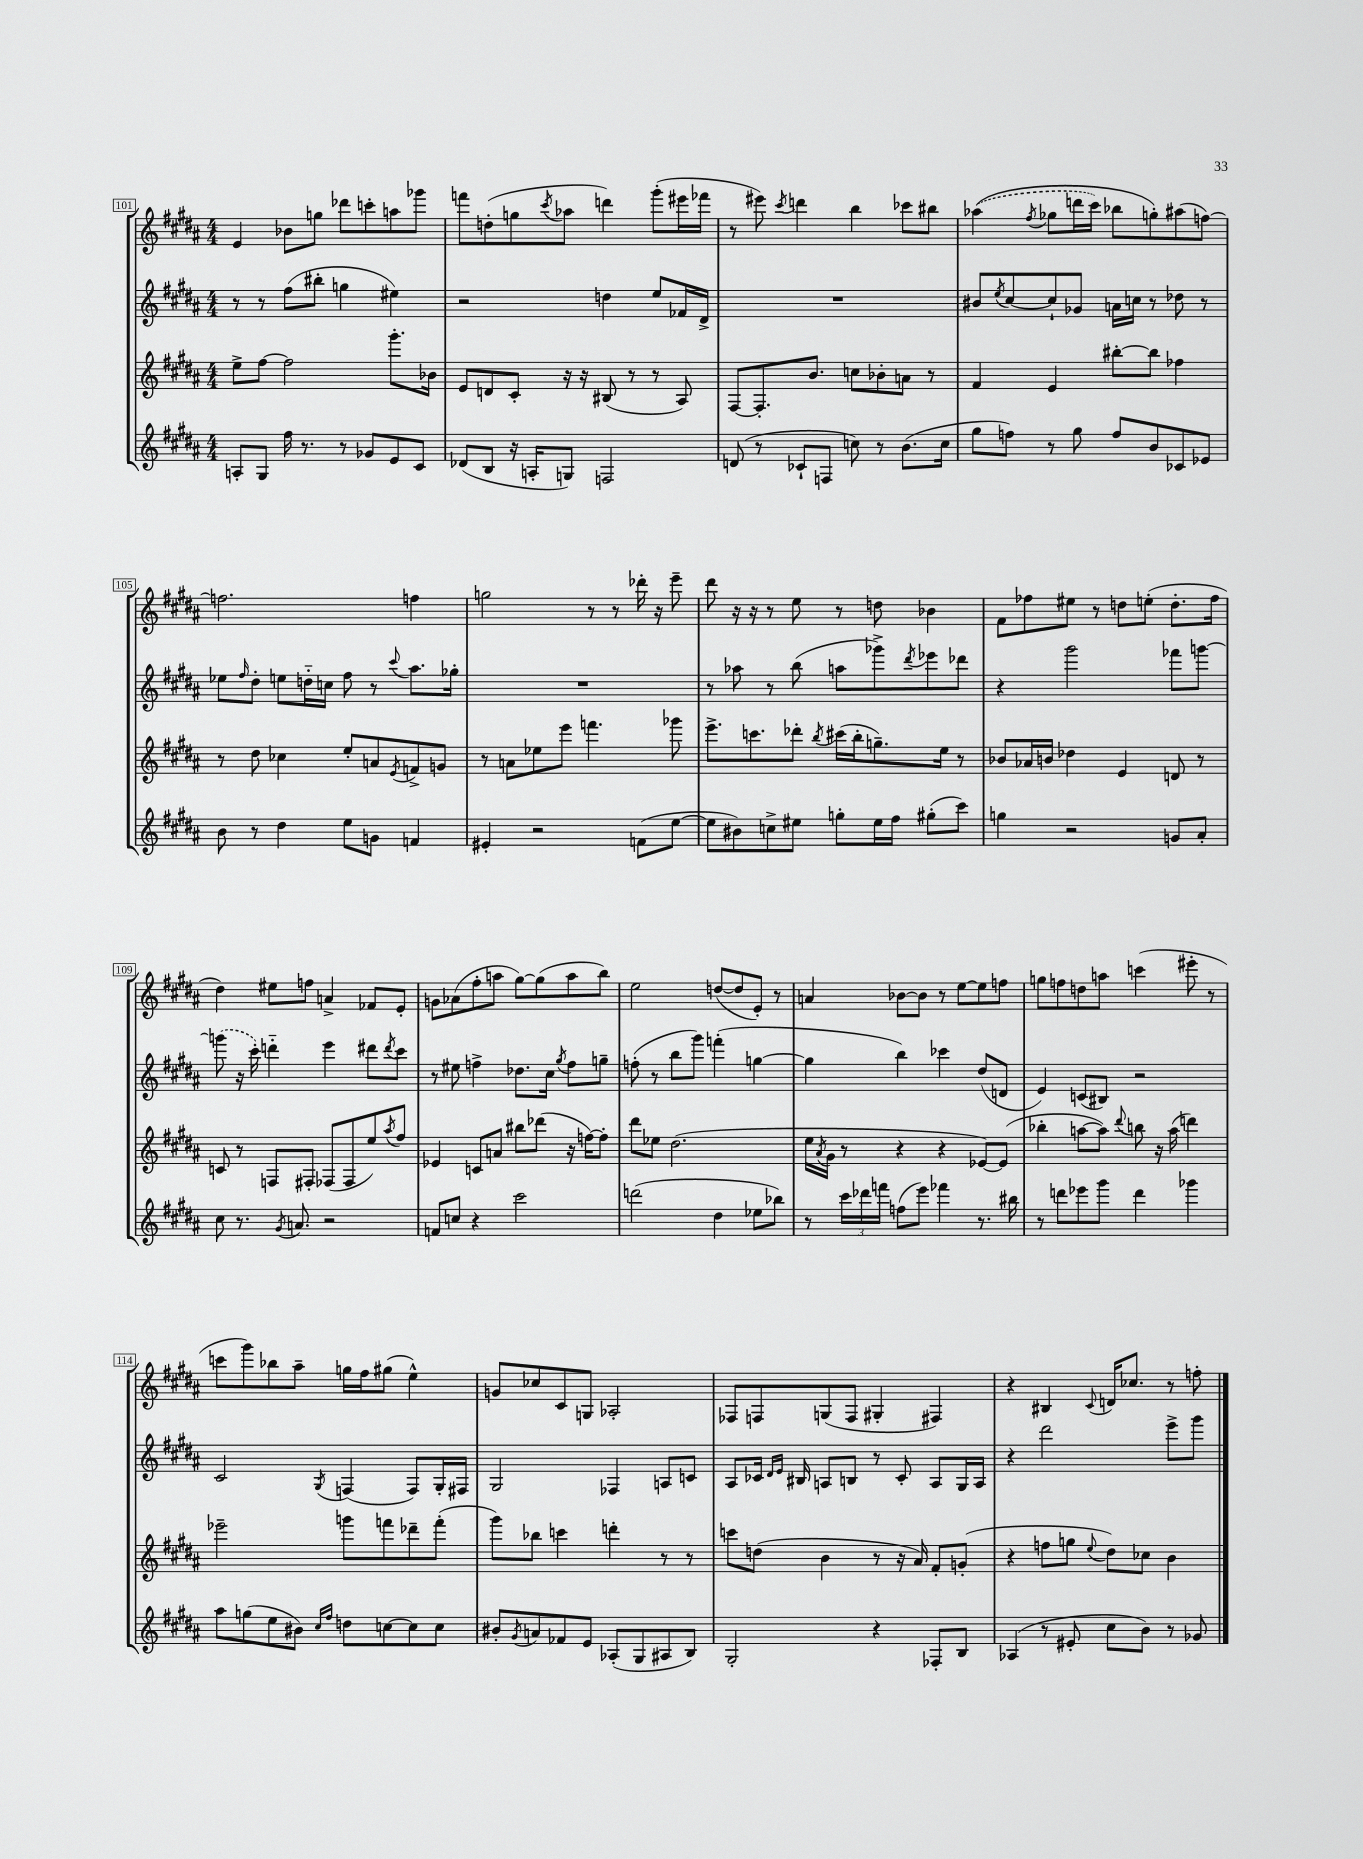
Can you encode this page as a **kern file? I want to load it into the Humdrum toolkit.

**kern	**kern	**kern	**kern
*staff4	*staff3	*staff2	*staff1
*clefG2	*clefG2	*clefG2	*clefG2
*k[f#c#g#d#a#]	*k[f#c#g#d#a#]	*k[f#c#g#d#a#]	*k[f#c#g#d#a#]
*M4/4	*M4/4	*M4/4	*M4/4
8A'	8ee^	8r	4e
8G#	[8ff#	8r	.
16ff#	2ff#]	(8ff#	8b-
8.r	.	.	.
.	.	8bb#'	8gg
8r	.	4gg	8ddd-
8g-	.	.	8ccc'
8e	8.ggg#'	4ee#)	8aa
8c#	.	.	8ggg-
.	16b-	.	.
=	=	=	=
(8d-	8e	2r	8fff
8B	8d	.	(8dd'
16r	8c#'	.	8gg
16A'	.	.	.
.	.	.	8qccc#
8G)	16r	.	8aa-
.	16r	.	.
2F	(8B#	4dd	4ddd)
.	8r	.	.
.	8r	8ee	(8ggg#'
.	8A#)	16f-	16eee#
.	.	16d#^	16fff-
=	=	=	=
(8d	[8F#	1r	8r
8r	8.F#']	.	8eee#)
.	.	.	8qccc#
8c-`	.	.	4ddd
.	8.b	.	.
8F	.	.	.
8cc)	8cc	.	4bb
8r	8b-'	.	.
(8.b	8a	.	8ccc-
.	8r	.	8bb#
16cc	.	.	.
=	=	=	=
8gg#	4f#	8b#	&((4aa-
.	.	8qee	.
8ff)	.	[8cc#	.
.	.	.	8qff#
8r	4e	8cc#`]	8gg-
8gg#	.	8g-	16ddd
.	.	.	16ccc#)
8ff	[8bb#'	16a	8bb-
.	.	16cc	.
8b	8bb#]	8r	8gg'&)
8c-	4ff-	8dd-	(8aa#
8e-	.	8r	[8ff)
=	=	=	=
8b	8r	8ee-	2.ff]
.	.	16qqff#	.
8r	8dd#	8dd#'	.
4dd#	4cc-	8ee	.
.	.	16dd'~	.
.	.	16cc	.
8ee	8ee'	8ff#	.
8g	8a	8r	.
.	8qe	8qqccc#	.
4f	8f^	8.aa#	4ff
.	8g	.	.
.	.	16gg-'	.
=	=	=	=
4e#'	8r	1r	2gg
.	8a	.	.
2r	8ee-	.	.
.	8eee	.	.
.	4.fff	.	8r
.	.	.	8r
(8f	.	.	16ddd-'
.	.	.	16r
[8ee	8ggg-	.	8eee~
=	=	=	=
8ee]	8.eee^	8r	8ddd#
8b#)	.	8aa-	16r
.	8.ccc	.	16r
8cc^	.	8r	8r
8ee#	8ddd-'	(8bb	8ee
.	8qbb	.	.
8gg'	(16ccc#	8aa	8r
.	16bb'	.	.
16ee#	8.gg~)	8ggg-^)	8dd
16ff#	.	.	.
.	.	8qddd#	.
(8gg#'	.	8eee-	4b-
.	16ee	.	.
8ccc#)	8r	8ddd-	.
=	=	=	=
4gg	8b-	4r	8f#
.	16a-	.	8ff-
.	16b	.	.
2r	4dd-	2ggg#	8ee#
.	.	.	8r
.	4e	.	8dd
.	.	.	(8ee'
8g	8d	8fff-	8.dd'
8a#'	8r	[8ggg	.
.	.	.	16ff-
=	=	=	=
8cc#	8c	(8ggg]	4dd#)
8.r	8r	16r	.
.	.	16ccc#')	.
.	8F	4ddd'~	8ee#
8qg#	.	.	.
8.a	.	.	.
.	8F#'	.	8ff
2r	(8F-	4eee	4a^
.	8F-	.	.
.	8ee)	8ddd#	8f-
.	8qaa#	8qddd#	.
.	8ff#	8ccc#	8e'
=	=	=	=
8f	4e-	8r	8g
8cc	.	8ee#	(8a-
4r	8c	4ff^	8ff#'
.	8a	.	8aa
2ccc#	8bb#	8.dd-	[8gg#)
.	(8ddd-	.	(8gg#]
.	.	16cc#	.
.	.	8qgg#	.
.	16r	8ff	8aa
.	[16ff)	.	.
.	8ff']	8gg~	8bb)
=	=	=	=
(2ddd	8ddd#	(8ff'	2ee
.	8ee-	8r	.
.	(2.dd#	8bb	.
.	.	8ggg#)	.
4dd#	.	(4fff'	([8dd
.	.	.	8dd]
8ee-	.	[4gg	8e')
8bb-)	.	.	8r
=	=	=	=
8r	16ee	4gg]	4a
.	8qa#	.	.
.	16g#	.	.
24ccc#	8r	.	.
24ddd-	.	.	.
24fff	.	.	.
(8ff	4r	4bb)	[8b-
8eee)	.	.	8b-]
4fff-	4r	4ccc-	8r
.	.	.	[8ee
8.r	[8e-)	(8dd#	8ee]
.	(8e-]	8d	8ff
16bb#	.	.	.
=	=	=	=
8r	4bb-'	4e)	8gg
8ddd	.	.	8ff
8eee-	[8aa	(8c	8dd
8ggg#	8aa])	8B#)	8aa
.	8qqddd#	.	.
4ddd	8bb	2r	(4ccc
.	16r	.	.
.	(16aa	.	.
4ggg-	4ddd)	.	8eee#'
.	.	.	8r
=	=	=	=
8aa#	2eee-~	2c#	8ccc
(8gg	.	.	8ggg#)
8ee	.	.	8bb-
8b#)	.	.	8aa#~
16qqcc#	.	.	.
16qqff#	.	8qG#	.
8dd	8ggg	(4F	16gg
.	.	.	16ff#
[8cc	8fff	.	(8gg#
8cc]	8ddd-~	8F)	4ee^^)
8cc	(8fff'	16G#'	.
.	.	16F#	.
=	=	=	=
8b#'	8ggg#)	2G#	8g
8qg#	.	.	.
8a	8bb-	.	8cc-
8f-	4ccc	.	8c#
8e	.	.	8G
(8A-'	4ddd'	4F-	2A-'
8G#	.	.	.
8A#	8r	8A	.
8B)	8r	8c	.
=	=	=	=
2G#'	8ccc	8A#	8F-
.	(8dd	16c-	8F
.	.	16qqd#	.
.	.	16qqe	.
.	.	16B#	.
.	4b	8A	(8G
.	.	8B	8F
4r	8r	8r	4G#'
.	16r	8c-'	.
.	16a#)	.	.
8F-'	8f#'	8A	4F#)
8B	(8g'	16G#	.
.	.	16A	.
=	=	=	=
(4A-	4r	4r	4r
8r	8ff	2ddd#	4B#
8e#'	8gg	.	.
.	8qqee	.	8qqc#
8cc#	8dd#)	.	16d
.	.	.	8.cc-
8b)	8cc-	.	.
8r	4b	8eee^	8r
8g-	.	8ggg#	8ff'
==	==	==	==
*-	*-	*-	*-
